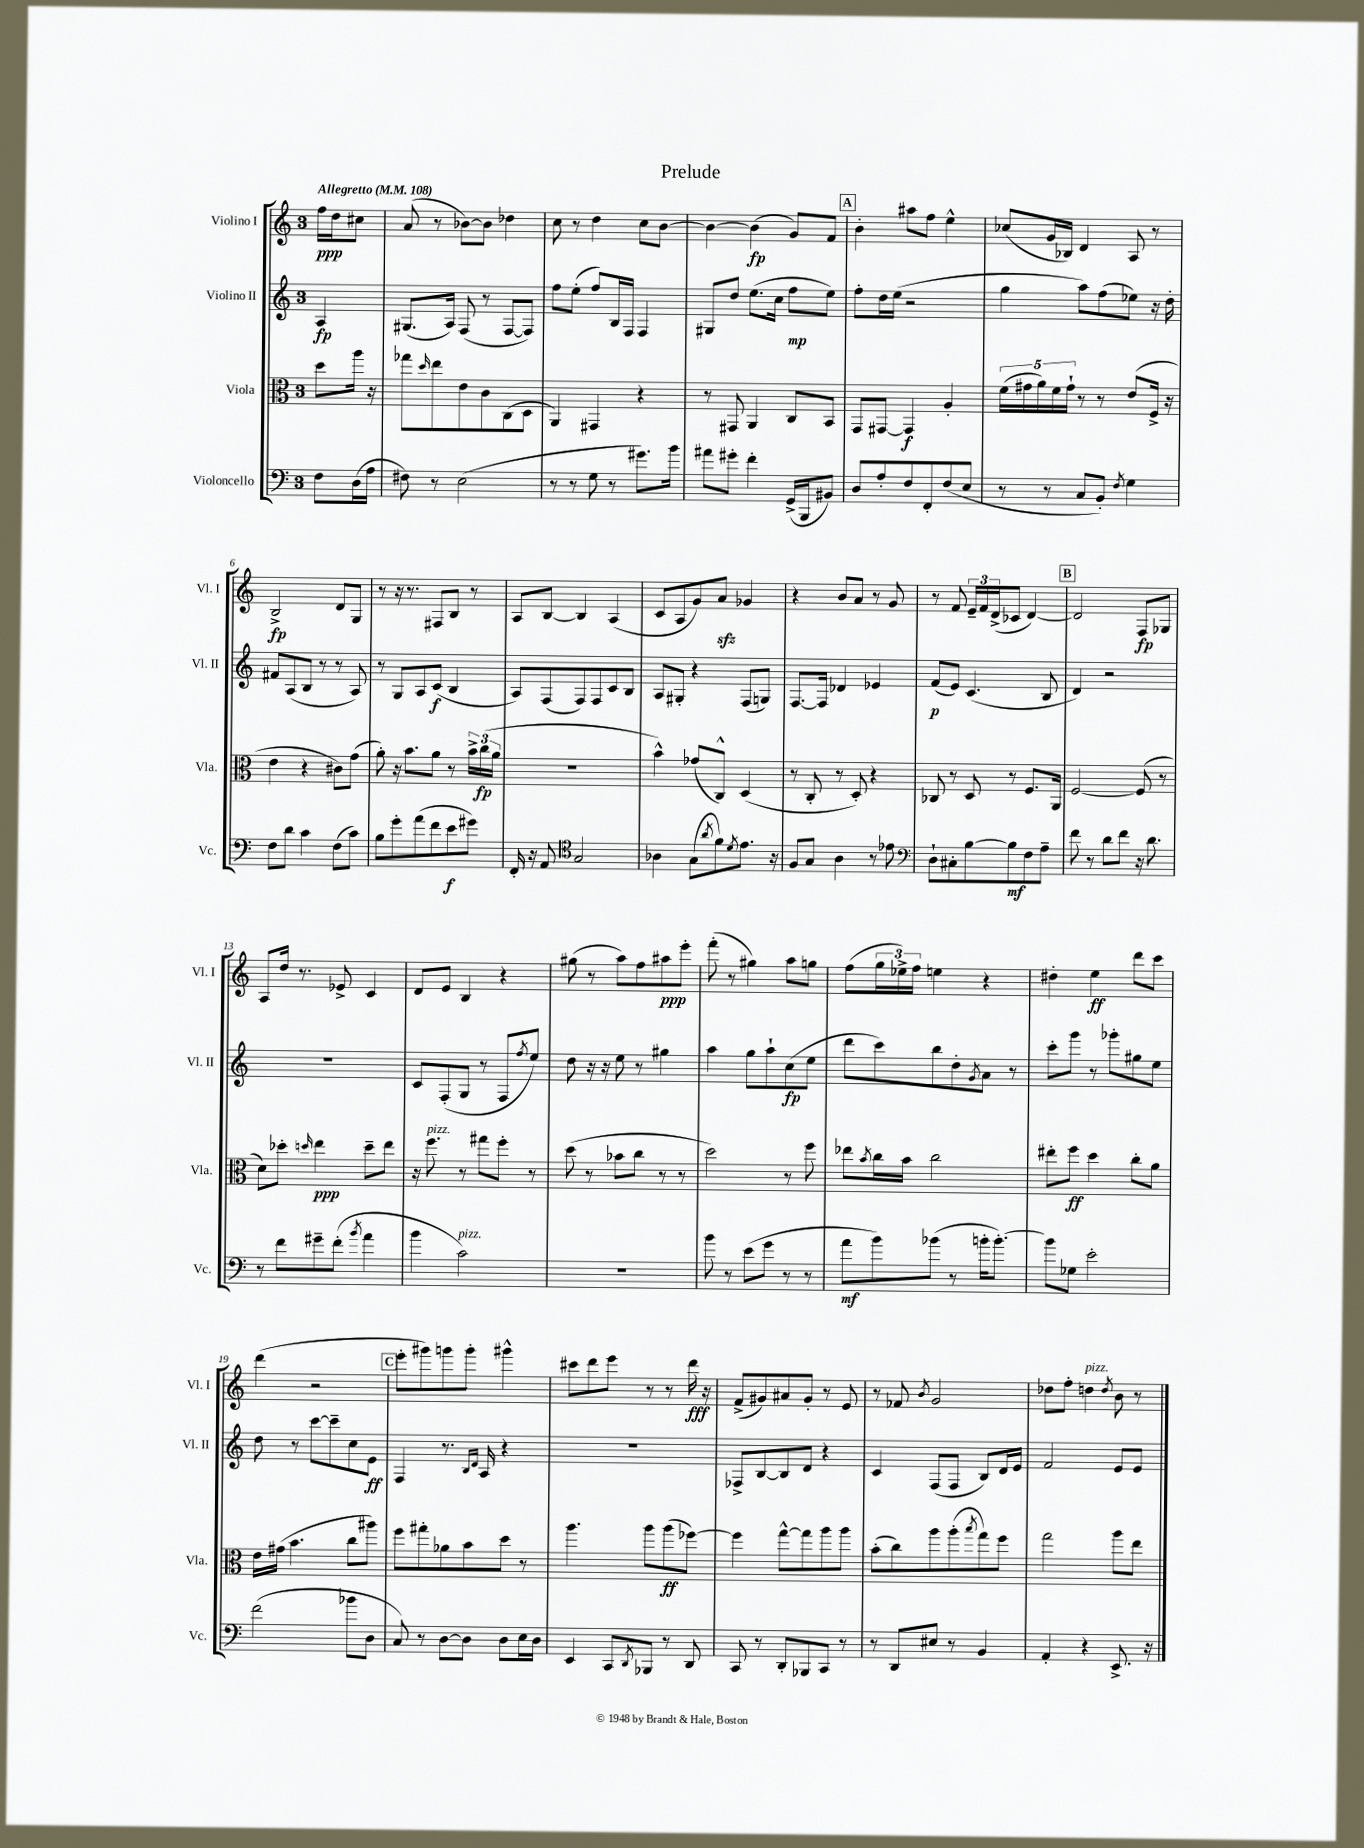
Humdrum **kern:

**kern	**kern	**kern	**kern
*staff4	*staff3	*staff2	*staff1
*clefF4	*clefC3	*clefG2	*clefG2
*k[]	*k[]	*k[]	*k[]
*M3/4	*M3/4	*M3/4	*M3/4
*MM108	*MM108	*MM108	*MM108
8F	8dd	4A	16ff
.	.	.	16dd
(16D	16aa	.	8cc#
16A	16r	.	.
=	=	=	=
8F#)	8gg-	(8.G#	(8a
.	16qqdd	.	.
8r	8ee	.	8r
.	.	16A)	.
(2E	8e	(8F	[8b-)
.	8c	8r	8b-]
.	(8C	[8F	4dd-
.	8D	8F])	.
=	=	=	=
8r	4AA)	8ff	8cc
8r	.	(8ee'	8r
8G	4GG#	8ff)	4dd
8r	.	16B	.
.	.	16F	.
8.g#)	4r	4F	8cc
.	.	.	[8b
16b	.	.	.
=	=	=	=
8a#	8r	8G#	4b_
8g#'	8GG#	8dd	.
4f'	4AA	(8.ee	(4b]
.	.	16cc	.
(16GG^	8C	8ff	8g)
16BBB	.	.	.
8BB#)	8BB	8ee)	8f
=	=	=	=
8D	8GG	8ff'	4b'
8A'	[8GG#	16dd	.
.	.	(16ee	.
8F	4GG#]	2r	8aa#
8FF'	.	.	8ff
(8F	4A'	.	4ee^^
8E	.	.	.
=	=	=	=
8r	(20f	4gg	(8cc-
.	20g#	.	.
.	20a)	.	.
8r	.	.	16g
.	20f	.	.
.	.	.	16B-)
.	20g#`	.	.
8C	8r	8aa)	4d
8BB')	8r	(8ff	.
8qF	.	.	.
4G	(8e	8ee-)	8A
.	16F^	16r	8r
.	16r	16dd'	.
=	=	=	=
8F	4e	8f#	2B^
8d	.	(8A	.
4c	4r	8B	.
.	.	8r	.
(8F	8c#)	8r	8d
8c)	(8g	8A)	8G
=	=	=	=
8B	8a')	8r	8r
8g'	16r	8G	16r
.	8.b	.	8.r
(8a	.	8A	.
8f	8a	(8c	8F#
8e	8r	4B	8B
8g#)	24b^	.	8r
.	(24cc	.	.
.	24a	.	.
=	=	=	=
16FF'	2.r	8A)	8A
16r	.	.	.
8AA	.	(8F	[8B
*clefC4	*	*	*
2G	.	8F)	4B]
.	.	8F	.
.	.	8c	(4A
.	.	8B	.
=	=	=	=
4A-	4b^^)	8A	8c
.	.	8G#'	8A
(8G	(8g-	4r	8g)
8qa	.	.	.
8f)	8C^^)	.	8a
8qd	.	.	.
8.e	(4D	(8F	4g-
.	.	8G)	.
16r	.	.	.
=	=	=	=
8F	8r	[8.F	4r
8G	8C'	.	.
.	.	16F]	.
4A	8r	4d-	8b
.	8D')	.	8a
8r	4r	4e-	8r
8e-	.	.	8g
=	=	=	=
*clefF4	*	*	*
8D`	8C-	(8f	8r
8C#'	8r	8e)	8f
[8B	8D	(4.c	24e~
.	.	.	24f
.	.	.	(24d^
8B]	8r	.	8c-
8F	8.F	.	[4d)
8A~	.	8B	.
.	16AA	.	.
=	=	=	=
8f	[2F	4d)	2d]
8r	.	.	.
8d	.	2r	.
8f	.	.	.
16r	(8F]	.	8F
8.d	.	.	.
.	8r	.	8G-
=	=	=	=
8r	8d)	2.r	8A
8f	8dd-'	.	16dd
.	.	.	8.r
.	16qqdd	.	.
8g#~	4ee	.	.
(8f'	.	.	8e-^
8qb	.	.	.
4a	8dd~	.	4c
.	8ee	.	.
=	=	=	=
4b	16r	8c	8d
.	8.ff	.	.
.	.	(8F'	8e
2c)	8r	8G	4B
.	8gg#	8r	.
.	8ff'	8F	4r
.	.	8qff	.
.	8r	8ee)	.
=	=	=	=
2.r	(8dd	8dd	(8gg#
.	8r	16r	8r
.	.	16r	.
.	8b-	8ee	8aa)
.	8cc	8r	8ff
.	8r	4gg#	8aa#
.	8r	.	8eee'
=	=	=	=
8b	2dd)	4aa	(8fff'
8r	.	.	8r
(8e	.	8gg	4gg#)
8g	.	8aa`	.
8r	8r	(8cc	8aa
8r	8ff	8ee	8gg
=	=	=	=
8a	8ee-	8ddd	(8ff
.	8qb	.	.
8b)	16cc	8ccc)	24gg
.	.	.	24ee-^)
.	16b	.	.
.	.	.	24ff
(8b-	2cc	8bb	4ee
8r	.	8dd'	.
.	.	8qg	.
16b'	.	8a	4r
[8.b')	.	.	.
.	.	8r	.
=	=	=	=
8b]	8ee#'	8ccc'	4dd#'
8G-	8ff	8ggg	.
2e'	4dd	8r	4ee
.	.	8ggg-'	.
.	8cc'	8gg#	8ddd
.	8a	8ee	8ccc
=	=	=	=
(2f	16e	8dd	(4ddd
.	(16g#	.	.
.	4.b	8r	.
.	.	[8ccc	2r
.	.	8ccc~]	.
8b-	8cc	8cc	.
8D	8aa#)	8e	.
=	=	=	=
8C)	8ff	4F	8eee'
8r	8gg#'	.	8ggg#)
[8D	8a-	8.r	8ggg
8D]	8b	.	8ggg'
.	.	16qqB	.
.	.	16qqd	.
.	.	16A	.
8D	8dd	4r	4ggg#^^
16E	8r	.	.
16D	.	.	.
=	=	=	=
4EE	4.aa	2.r	8ccc#
.	.	.	8ddd
8CC	.	.	8eee
8qDD	.	.	.
8BBB-	8aa	.	8r
8r	(8aa	.	8r
8DD	[8ff-)	.	16ddd
.	.	.	16r
=	=	=	=
8CC	4ff-]	8F-^	(8f^
8r	.	[8B	8g#)
8DD'	[8gg^^	8B]	8a#
8BBB-	8gg]	8d	8g#'
8CC	8aa	4r	8r
8r	8aa	.	8e
=	=	=	=
8r	(8b'	4c	8r
8DD	8cc)	.	8f-
.	.	.	8qb
8E#	8aa	(8F	2g
8r	(8aa'	8F	.
.	8qbb	.	.
4BB	8gg)	8B)	.
.	8ff	16d	.
.	.	16e	.
=	=	=	=
4AA'	2gg	2f	8dd-
.	.	.	8ff'
4r	.	.	4dd
.	.	.	8qdd
8.EE^	8aa	8e	8b
.	8ee	8e	8r
16r	.	.	.
==	==	==	==
*-	*-	*-	*-
